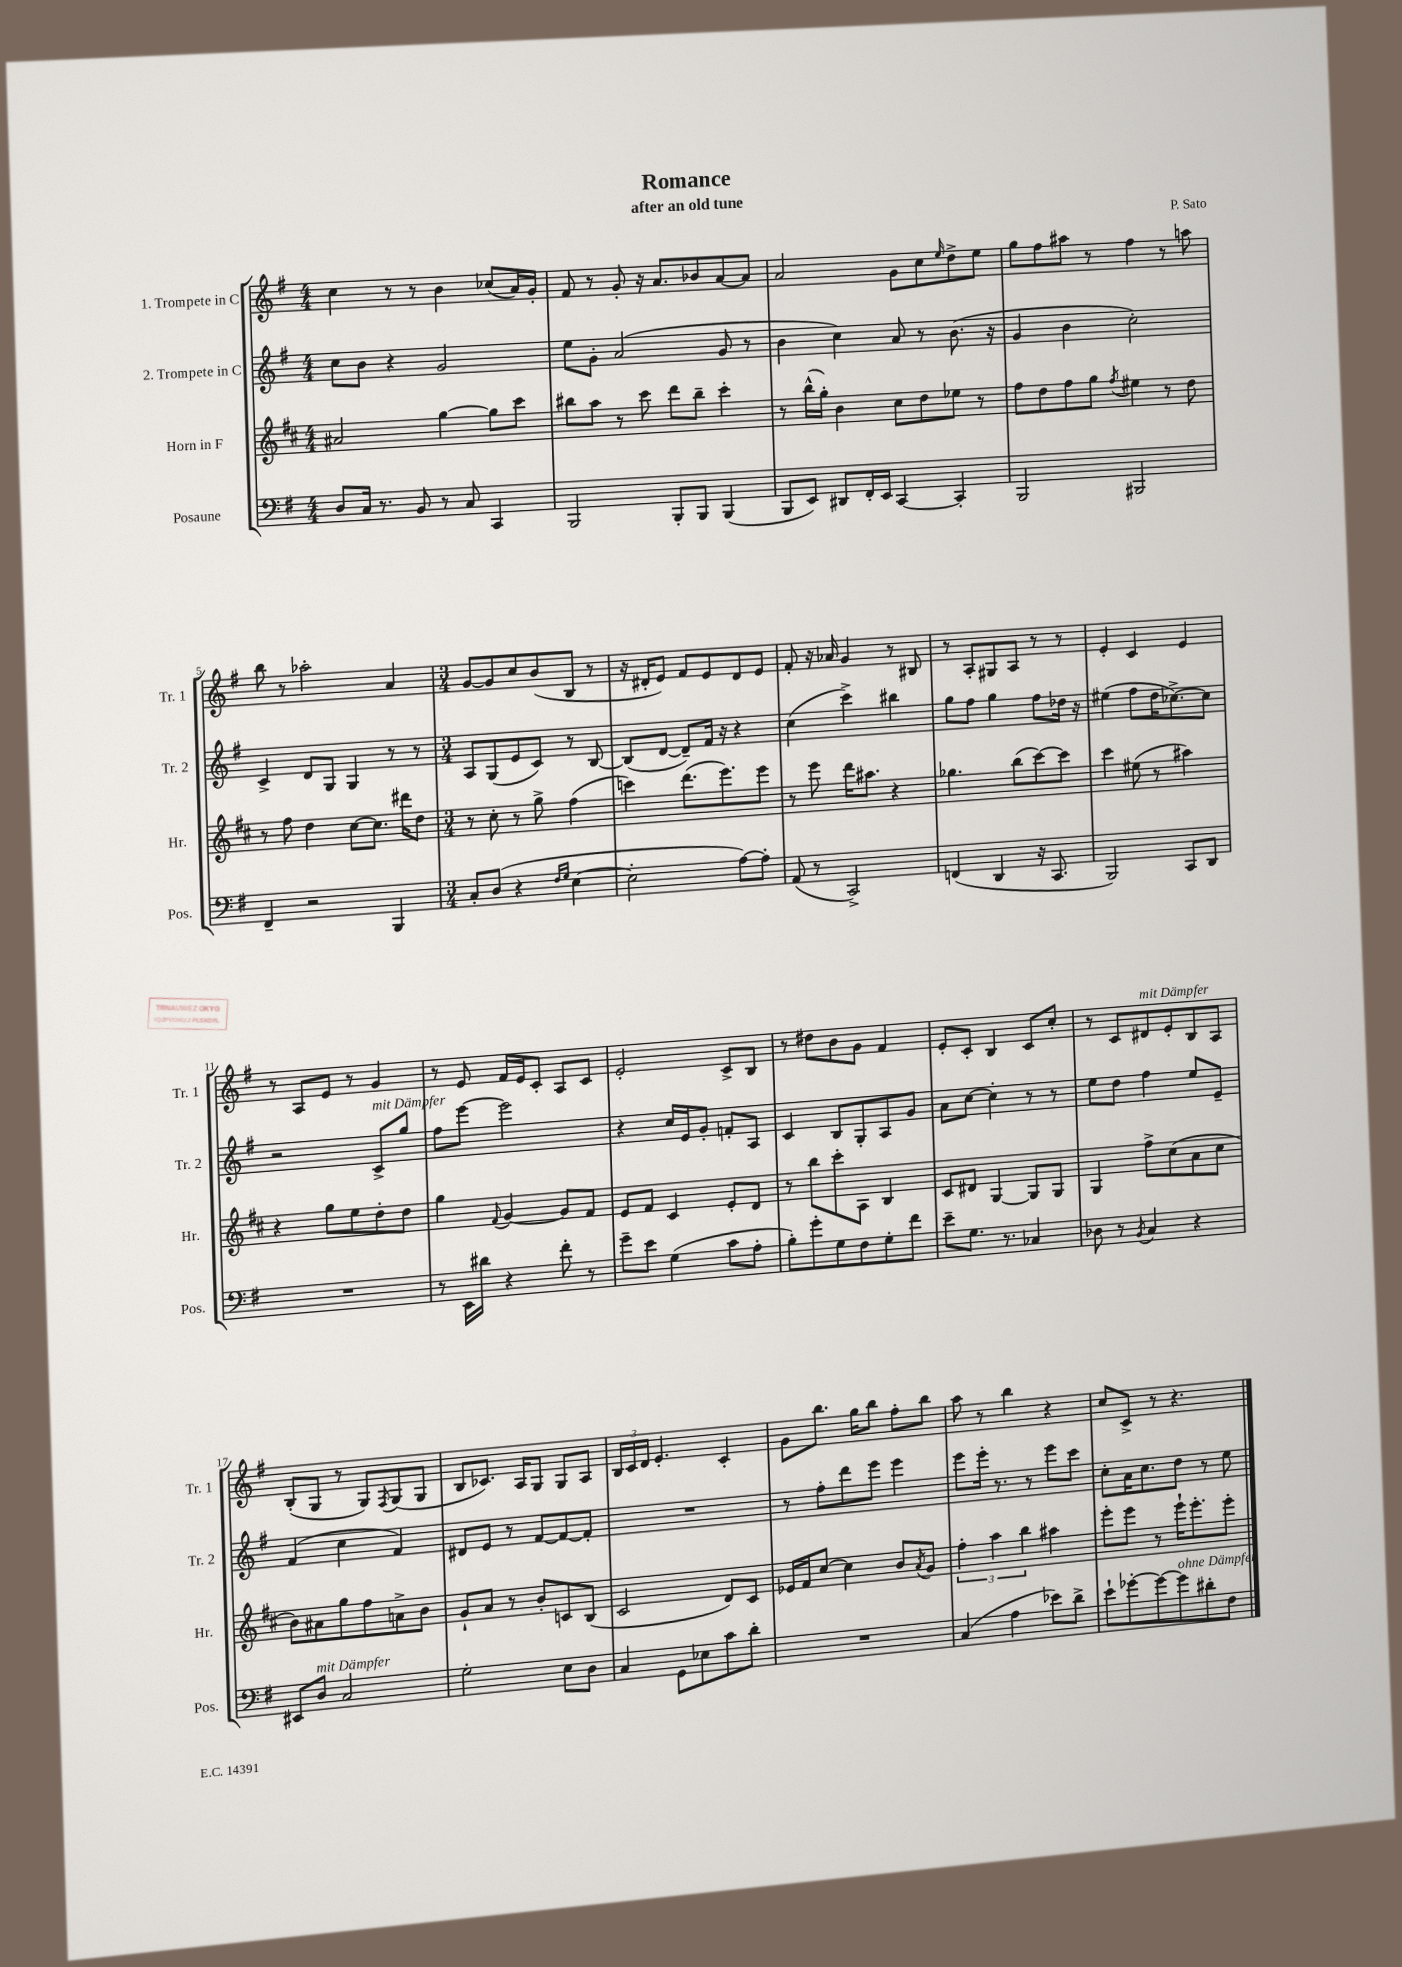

**kern	**kern	**kern	**kern
*staff4	*staff3	*staff2	*staff1
*clefF4	*clefG2	*clefG2	*clefG2
*k[f#]	*k[f#c#]	*k[f#]	*k[f#]
*M4/4	*M4/4	*M4/4	*M4/4
8D	2a#	8cc	4cc
16C	.	8b	.
8.r	.	.	.
.	.	4r	8r
8BB	.	.	8r
8r	[4gg	2g	4b
8C	.	.	.
4CC	8gg]	.	(8cc-
.	8ccc#	.	16a)
.	.	.	16g'
=	=	=	=
2BBB	8bb#	8ee	8f#
.	8aa	8g'	8r
.	8r	(2a	8g'
.	8ccc#	.	16r
.	.	.	8.a
8BBB'	8ddd	.	.
8BBB	8bb#~	.	8b-
(4BBB	4ccc#'	8g	[8a
.	.	8r	8a]
=	=	=	=
8BBB	8r	4b	2a
8EE)	(16bb^^	.	.
.	16gg')	.	.
8DD#	4b	4cc)	.
16FF#'	.	.	.
16EE	.	.	.
[4CC	8cc#	8a	8g
.	8dd	8r	8cc
.	.	.	16qqee
4CC']	8ee-	(8.b	8dd^
.	8r	.	8ee
.	.	16r	.
=	=	=	=
2BBB	8ff#	4g	8gg
.	8dd	.	8ff#
.	8ff#	4b	8aa#
.	8gg	.	8r
.	8qff#	.	.
2BBB#	4ee#	2cc')	4ff#
.	8r	.	8r
.	8dd	.	8aa
=	=	=	=
4FF#~	8r	4c^	8bb
.	8ff#	.	8r
2r	4dd	8d	2aa-'
.	.	8G	.
.	[8cc#	4G	.
.	8.cc#]	.	.
4BBB	.	8r	4a
.	16ddd#	.	.
.	8dd	8r	.
=	=	=	=
*M3/4	*M3/4	*M3/4	*M3/4
8C'	8r	8A	[8g
(8D	8cc#'	(8G	8g]
4r	8r	8e	8cc
.	8gg^	8c)	(8b
16qqF#	.	.	.
16qqG	.	.	.
[4E	(4ff#	8r	8B
.	.	[8B	8r
=	=	=	=
2E']	4ccc)	(8B]	16r
.	.	.	16d#'
.	.	[8d	8e)
.	(8.ddd	8d~])	8f#
.	.	16f#	8e
.	8.eee)	16r	.
[8A)	.	4r	8d#
8A']	8eee	.	8e
=	=	=	=
(8AA	8r	(4cc	8f#'
8r	8eee	.	16r
.	.	.	16a-
2CC^)	16ddd	4ccc^)	4g
.	8.aa#	.	.
.	4r	4bb#	8r
.	.	.	8B#
=	=	=	=
(4FF	4.gg-	8gg	8r
.	.	8ff#	8A'
4DD	.	4gg	8G#
.	(8bb	.	8A
16r	[8ccc#)	8ff#	8r
8.CC	.	.	.
.	8ccc#]	16dd-	8r
.	.	16r	.
=	=	=	=
2BBB)	4ccc#	(4ee#	4e'
.	(8ee#	8ff#	4c
.	8r	16dd	.
.	.	[8.cc-^)	.
8CC	4aa#)	.	4e
8DD	.	8cc-]	.
=	=	=	=
2.r	4r	2r	8r
.	.	.	8A
.	8gg	.	8e
.	8ee	.	8r
.	8dd'	8c^	4g
.	8dd	8gg	.
=	=	=	=
8r	4gg	8ff#	8r
16EE	.	[8eee	8e
16d#	.	.	.
.	8qqf#	.	.
4r	[4g	2eee]	16f#
.	.	.	16e
.	.	.	8c'
8f#'	8g]	.	8A
8r	8f#	.	8c
=	=	=	=
8g~	8e	4r	2e'
8e	8f#	.	.
(4G	4c#	16cc	.
.	.	16e	.
.	.	8g'	.
8c	8e'	8f'	8c^
8A'	8d	8A	8B
=	=	=	=
8B')	8r	4c	8r
8g'	8bb	.	8dd#
8G	8ccc#'	8B	8b
8F#	8A	8G'	8g
8G'	4B	8A	4f#
8f#	.	8g	.
=	=	=	=
8e~	8c#	8a	8e'
8.G	8d#	[8cc	8c'
.	[4G	4cc']	4B
8.r	.	.	.
4C-	8G]	8r	8c
.	8G	8r	8cc'
=	=	=	=
8D-	4G	8ee	8r
8r	.	8dd	8c
8qBB	.	.	.
4C	8ff#^	4ff#	8d#
.	(8cc#	.	8e'
4r	8a	8ee	8B
.	8cc#	8e~	8A
=	=	=	=
8EE#	8b)	(4f#	(8B'
8D	8a#	.	8G
2C	8gg	4cc	8r
.	8ff#	.	8G)
.	.	.	8qF#
.	8a^	4f#)	(8G
.	8b	.	8G
=	=	=	=
2G'	8g`	8d#	8B
.	8a	8e	8.c-)
.	8r	8r	.
.	.	.	16A
.	8b'	[8f#	8G
8E	8c	8f#_	8G
8D	(8B	8f#']	8A
=	=	=	=
4C	2c#	2.r	24B
.	.	.	24c
.	.	.	24d
.	.	.	4.e'
8GG	.	.	.
8E-	.	.	.
8c	8d)	.	4c'
8d'	8c#	.	.
=	=	=	=
2.r	16e-	8r	8g
.	16f#	.	.
.	[8cc#	8ff#'	8.bb
.	4cc#]	8ddd	.
.	.	.	16gg
.	.	8eee	8bb
.	8b	4eee	8ff#'
.	8qa	.	.
.	8g	.	8bb
=	=	=	=
(4C	6ff#'	8eee	8aa
.	.	16eee'	8r
.	6aa	.	.
.	.	8.r	.
4A	.	.	4bb
.	6bb	.	.
.	.	8r	.
8e-)	4aa#	8eee	4r
8d^	.	8ccc	.
=	=	=	=
8e`	8eee'	8cc'	8cc
[8g-'	8eee	16a	8c^
.	.	8.cc	.
8g-_	8r	.	8r
8g-]	16eee`	8dd	4.r
.	8.eee'	.	.
8d#'	.	8r	.
8F#	8eee'	8ee	.
==	==	==	==
*-	*-	*-	*-
